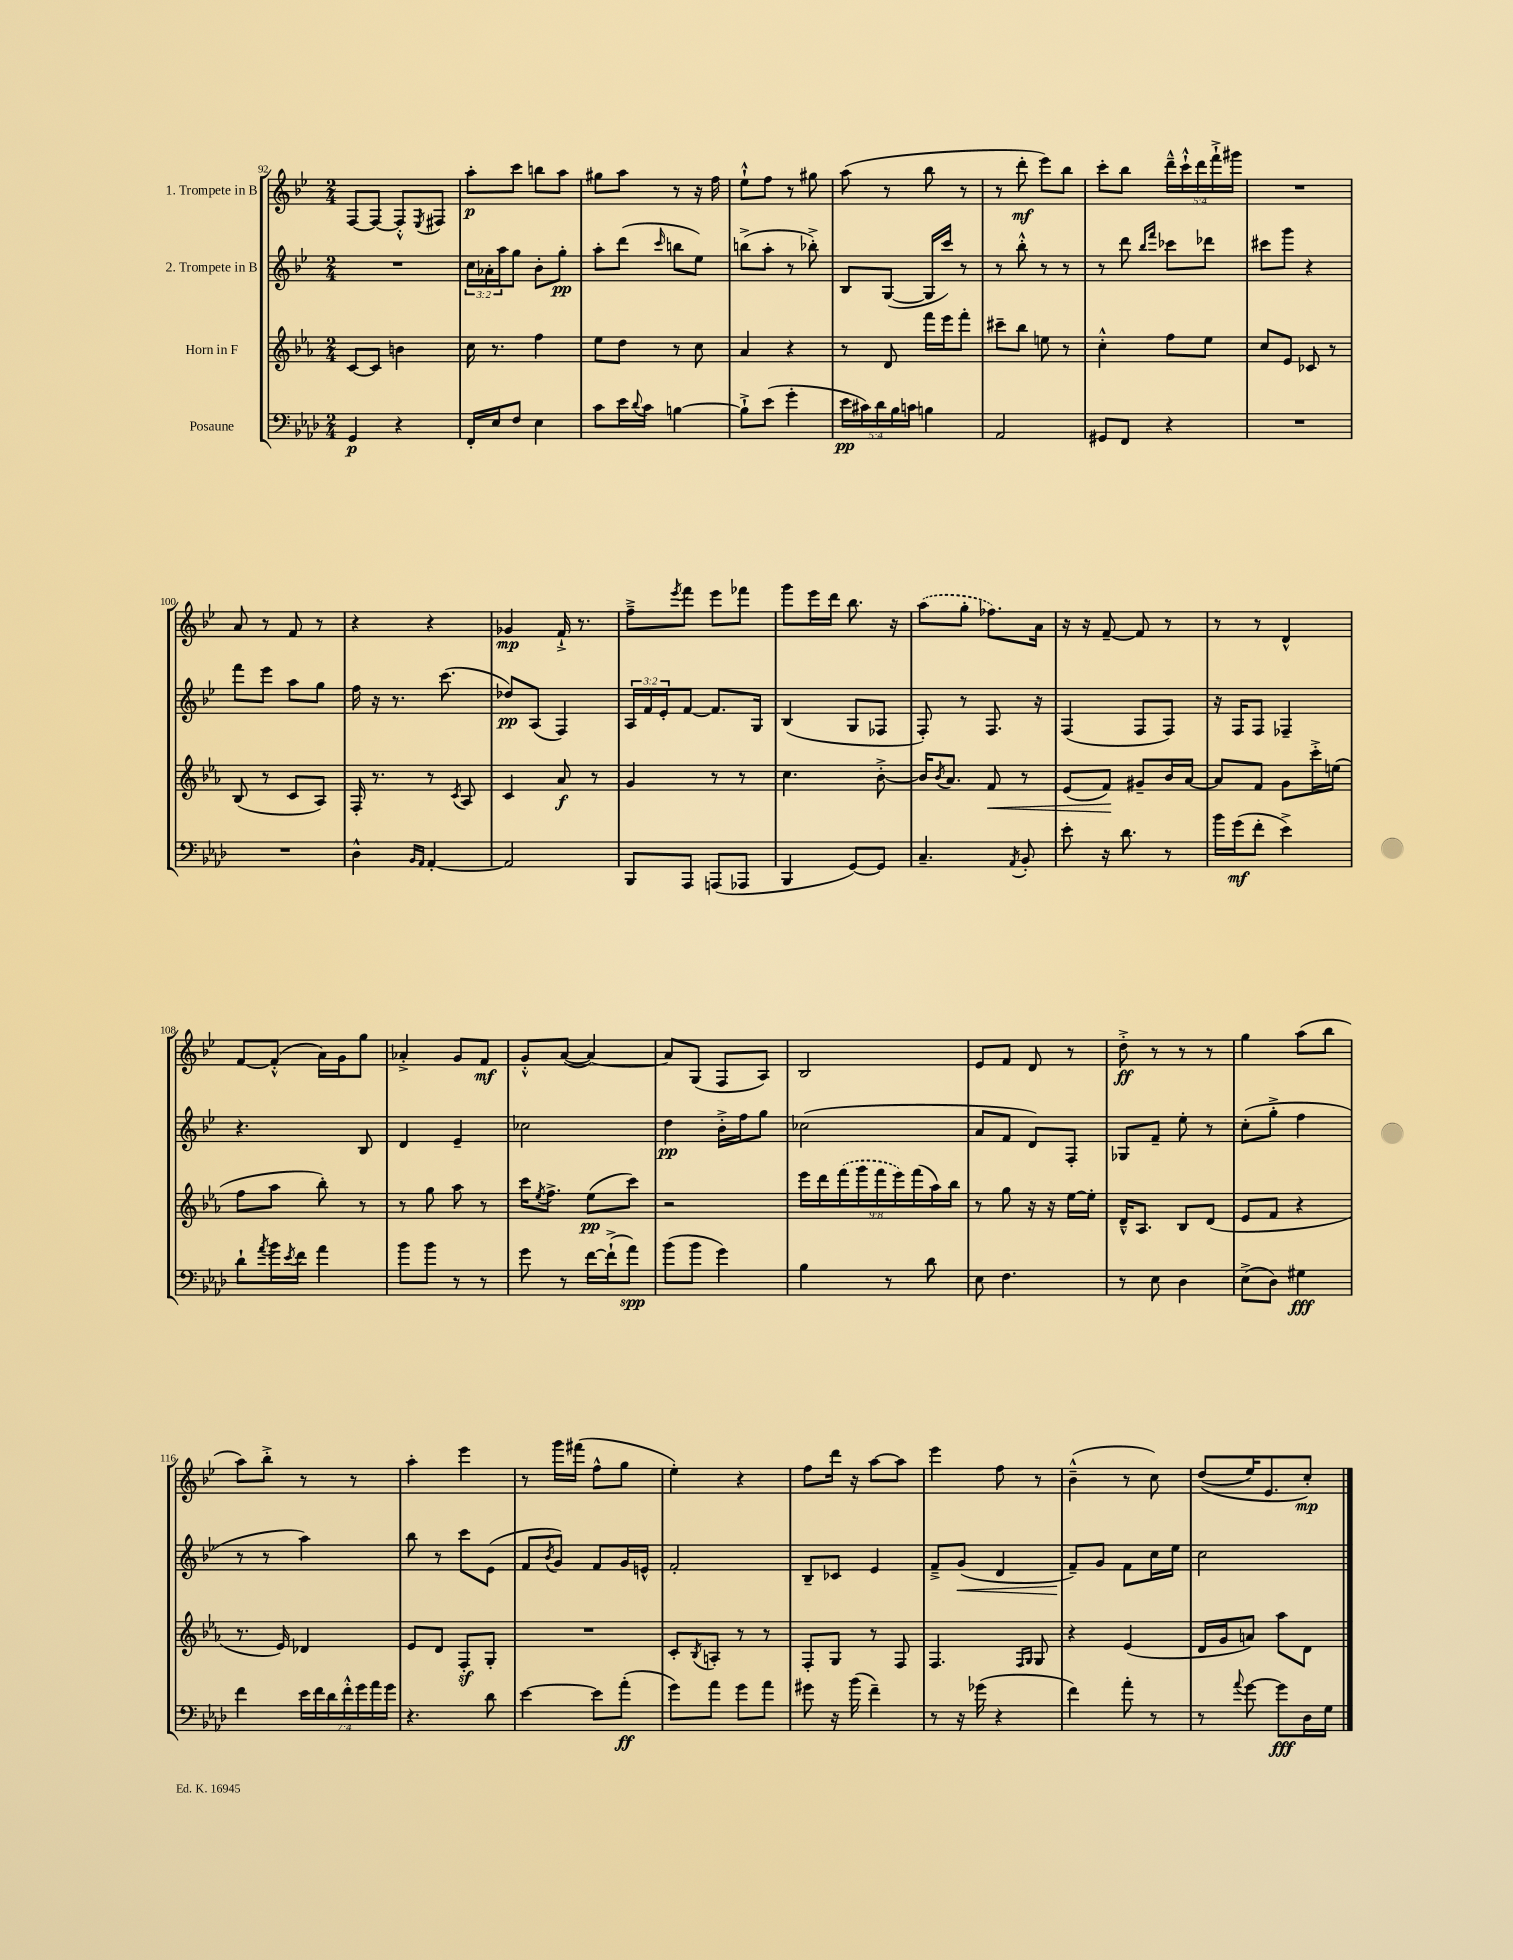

**kern	**kern	**kern	**kern
*staff4	*staff3	*staff2	*staff1
*clefF4	*clefG2	*clefG2	*clefG2
*k[b-e-a-d-]	*k[b-e-a-]	*k[b-e-]	*k[b-e-]
*M2/4	*M2/4	*M2/4	*M2/4
4GG	[8c	2r	[8F
.	8c]	.	8F_
4r	4b	.	8F'^^]
.	.	.	8qE-
.	.	.	8F#
=	=	=	=
16FF'	16cc	24cc	8aa'
.	.	24a-'	.
16E-	8.r	.	.
.	.	24aa	.
8F	.	8gg	8ccc
4E-	4ff	8b-'	8bb
.	.	8gg'	8aa
=	=	=	=
8c	8ee-	8aa'	8gg#
16e-	8dd	(8ddd	8aa
8qqd-	.	.	.
16c	.	.	.
.	.	16qqccc	.
[4B	8r	8bb	8r
.	8cc	8ee-)	16r
.	.	.	16ff
=	=	=	=
8B`^]	4a-	(8bb^	8ee-`^^
(8e-	.	8aa'	8ff
4g'	4r	8r	8r
.	.	8bb-'^)	8gg#
=	=	=	=
20e-	8r	8B-	(8aa
20c#)	.	.	.
20d-	.	.	.
.	8d	([8G	8r
20B-	.	.	.
20c	.	.	.
4B	16fff	16G]	8bb-
.	16eee-	16ccc)	.
.	8fff'	8r	8r
=	=	=	=
2AA-	8ccc#~	8r	8r
.	8bb-	8bb-'^^	8ddd'
.	8ee	8r	8eee-)
.	8r	8r	8bb-
=	=	=	=
8GG#	4cc'^^	8r	8ccc'
8FF	.	8ddd	8bb-
.	.	16qqbb-	.
.	.	16qqfff	.
4r	8ff	8ccc-	20ddd~^^
.	.	.	20ccc`^^
.	.	.	20ddd
.	8ee-	8ddd-	.
.	.	.	20fff`^
.	.	.	20ggg#
=	=	=	=
2r	8cc	8ccc#	2r
.	8e-	8ggg	.
.	8c-	4r	.
.	8r	.	.
=	=	=	=
2r	(8B-	8fff	8a
.	8r	8eee-	8r
.	8c	8aa	8f
.	8A-)	8gg	8r
=	=	=	=
4D-^^	16F'	16ff	4r
.	8.r	16r	.
.	.	8.r	.
16qqBB-	.	.	.
16qqAA-	.	.	.
[4AA-'	8r	.	4r
.	.	(8.ccc	.
.	8qc	.	.
.	8A-	.	.
=	=	=	=
2AA-]	4c	8dd-)	4g-
.	.	(8A	.
.	8a-	4F)	16f`^
.	.	.	8.r
.	8r	.	.
=	=	=	=
8BBB-	4g	24A	8ff~^
.	.	24f	.
.	.	24e-'	.
.	.	.	8qeee-
8AAA-	.	[8f	8fff
(8AAA	8r	8.f]	8eee-
8AAA-	8r	.	8fff-
.	.	16G	.
=	=	=	=
4BBB-	4.cc	(4B-	8ggg
.	.	.	16eee-
.	.	.	16ddd
[8GG)	.	8G	8.bb-
8GG]	[8b-'^	8F-	.
.	.	.	16r
=	=	=	=
4.C~	16b-]	8F')	(8aa
.	8qb-	.	.
.	8.a-	.	.
.	.	8r	8gg'
.	8f	8.F	8.ff-)
8qAA-	.	.	.
8BB-'	8r	.	.
.	.	16r	16a
=	=	=	=
8e-'	(8e-	(4F	16r
.	.	.	16r
16r	8f)	.	[8f~
8.d-	.	.	.
.	8g#~	8F	8f]
8r	16b-	8F)	8r
.	[16a-	.	.
=	=	=	=
16b-	8a-]	16r	8r
(16g	.	16F	.
8f'	8f	8F	8r
4e-^)	8g	4F-~	4d^^
.	16ccc'^	.	.
.	(16ee	.	.
=	=	=	=
8d-`	8ff	4.r	[8f
8qa-	.	.	.
16b-	8aa-	.	(8f'^^]
8qe-	.	.	.
16f	.	.	.
4a-	8bb-')	.	16a)
.	.	.	16g
.	8r	8B-	8gg
=	=	=	=
8b-	8r	4d	4a-'^
8b-	8gg	.	.
8r	8aa-	4e-~	8g
8r	8r	.	8f
=	=	=	=
8g	16ccc	2cc-	8g'^^
.	8qee-	.	.
.	8.ff^	.	.
8r	.	.	([8a
[16f	(8ee-	.	4a_)
(16f`^]	.	.	.
8a-)	8ccc)	.	.
=	=	=	=
(8b-	2r	4dd	8a]
8b-	.	.	(8G
4g)	.	16b-'^	8F
.	.	16ff	.
.	.	8gg	8A)
=	=	=	=
4B-	18eee-	(2cc-	2B-
.	18ddd	.	.
.	(18fff	.	.
.	18ggg	.	.
.	18fff	.	.
8r	.	.	.
.	18eee-)	.	.
.	(18fff	.	.
8d-	.	.	.
.	18aa-)	.	.
.	18bb-	.	.
=	=	=	=
8E-	8r	8a	8e-
4.F	8gg	8f	8f
.	16r	8d)	8d
.	16r	.	.
.	[16ee-	8F'	8r
.	16ee-']	.	.
=	=	=	=
8r	16d~^^	8G-	8dd'^
.	8.A-	.	.
8E-	.	8f~	8r
4D-	8B-	8ee-'	8r
.	(8d	8r	8r
=	=	=	=
(8E-^	8e-	(8cc'	4gg
8D-)	8f	8gg'^	.
4G#	4r	4ff	(8aa
.	.	.	8bb-
=	=	=	=
4f	8.r	8r	8aa)
.	.	8r	8bb-'^
.	16e-)	.	.
28e-	4d-	4aa)	8r
28f	.	.	.
28d-	.	.	.
28f'^^	.	.	.
.	.	.	8r
28g	.	.	.
28a-	.	.	.
28g	.	.	.
=	=	=	=
4.r	8e-	8bb-	4aa'
.	8d	8r	.
.	8F'	8ccc	4eee-
8d-	8G'	(8e-	.
=	=	=	=
[4e-	2r	8f	8r
.	.	8qb-	.
.	.	8g)	16ggg
.	.	.	(16fff#
8e-]	.	8f	8ff^^
(8a-'	.	16g	8gg
.	.	16e^^	.
=	=	=	=
8g)	8c'	2f'	4ee-')
.	8qB-	.	.
8a-	8A'	.	.
8g	8r	.	4r
8a-	8r	.	.
=	=	=	=
8g#	8F'	8B-~	8ff
16r	8G	8c-	16ddd
(16b-	.	.	16r
4f~)	8r	4e-	[8aa
.	8F	.	8aa]
=	=	=	=
8r	4.F	8f~^	4eee-
16r	.	(8g	.
(16g-	.	.	.
4r	.	4d	8ff
.	16qqF	.	.
.	16qqG	.	.
.	8G	.	8r
=	=	=	=
4f)	4r	8f~)	(4b-~^^
.	.	8g	.
8a-'	(4e-	8f	8r
8r	.	16cc	8cc)
.	.	16ee-	.
=	=	=	=
8r	16d	2cc	&((8dd
.	16g	.	.
8qqa-	.	.	.
[8g	8a)	.	16ee-)
.	.	.	8.e-
8g]	8aa-	.	.
16D-	8d	.	8cc'&)
16G	.	.	.
==	==	==	==
*-	*-	*-	*-
